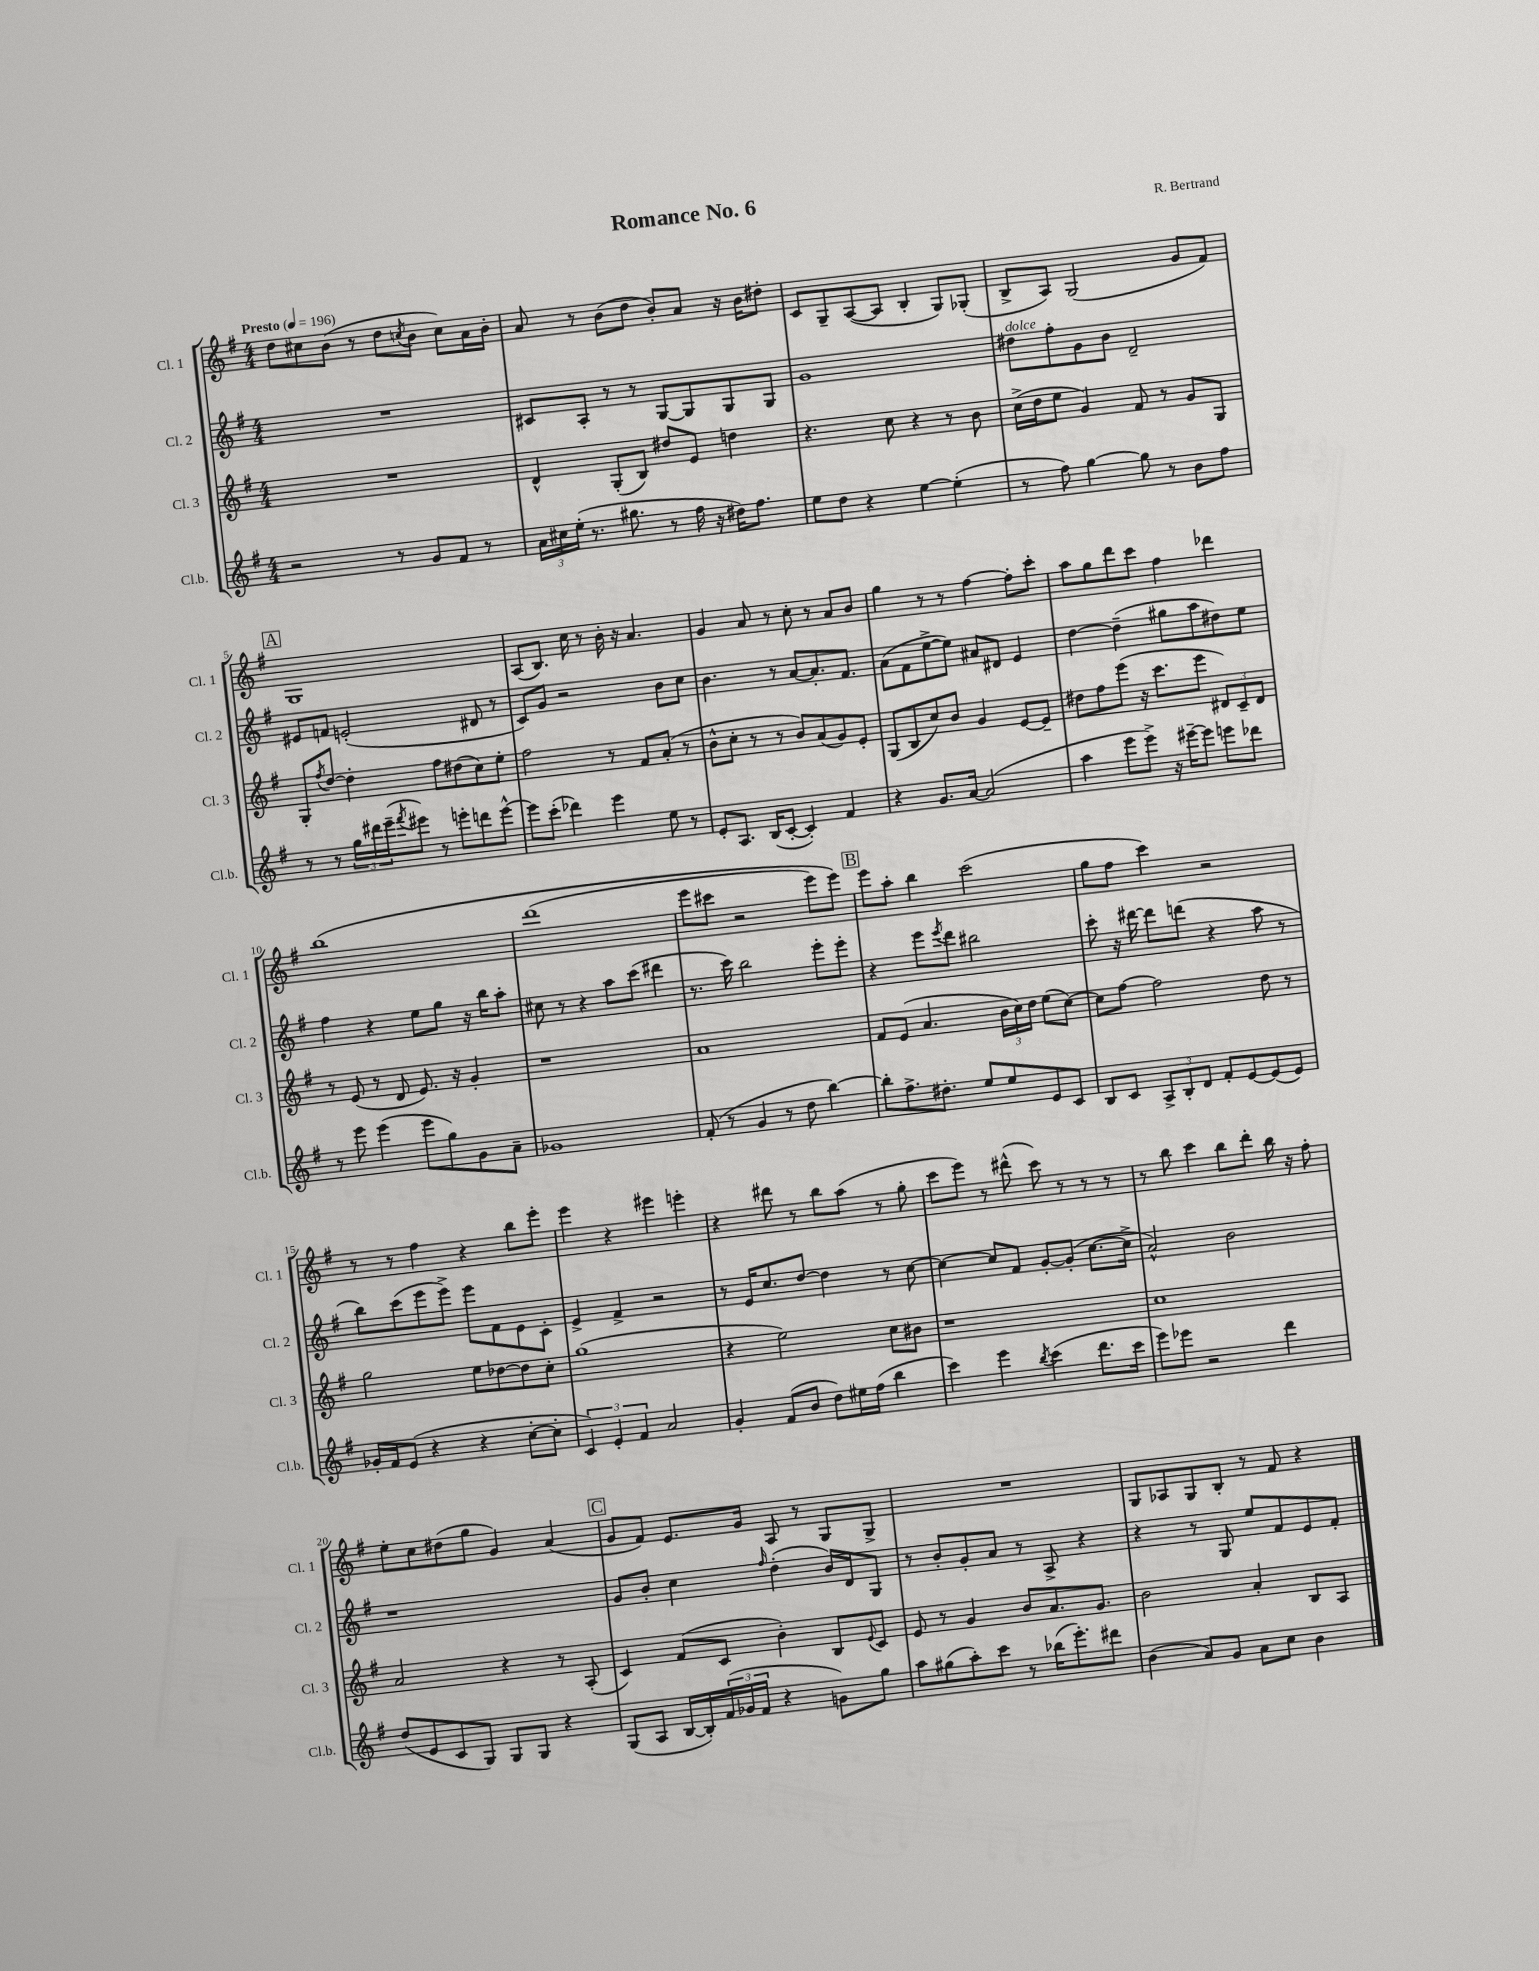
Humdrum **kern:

**kern	**kern	**kern	**kern
*staff4	*staff3	*staff2	*staff1
*clefG2	*clefG2	*clefG2	*clefG2
*k[f#]	*k[f#]	*k[f#]	*k[f#]
*M4/4	*M4/4	*M4/4	*M4/4
*MM196	*MM196	*MM196	*MM196
2r	1r	1r	8dd
.	.	.	8cc#
.	.	.	(8b
.	.	.	8r
8r	.	.	8dd
.	.	.	8qcc
8g	.	.	8b
8f#	.	.	8cc)
8r	.	.	16a
.	.	.	16b'
=	=	=	=
24a	4d^^	8c#	8a
24cc#	.	.	.
(24ee'	.	.	.
8.r	.	8A'	8r
.	(8G'	8r	(8b
8.gg#	.	.	.
.	8B)	8r	8dd
8r	8dd#	[8G	8b')
16ff#	8e	8G]	8a
16r	.	.	.
16dd#)	4dd	8G	16r
8.ff#	.	.	16b
.	.	8G	8dd#'
=	=	=	=
8ee	4.r	1g	8c
8dd	.	.	8G~
4r	.	.	([8A
.	8cc	.	8A]
[4ee	4r	.	4B'
(4ee']	8r	.	8G)
.	8b	.	(8G-'
=	=	=	=
8r	(16cc^	8dd#	8B^
.	16dd	.	.
8ff#)	8ee	8ff#'	8A)
[4gg	4g)	8g	(2G
.	.	8b	.
8gg]	8f#	2d~	.
8r	8r	.	.
8b	8g	.	8g
8ff#	8G	.	8f#)
=	=	=	=
8r	8G'	8e#	1G
.	8qff#	.	.
8r	[8dd	8f	.
24gg	4dd']	(2e'	.
24ddd#	.	.	.
(24eee~	.	.	.
8qfff#	.	.	.
8eee#)	.	.	.
8r	8ff#	.	.
8eee'	(8dd#	.	.
8ddd	8cc)	8d#	.
[8eee^^	8ee'	8r	.
=	=	=	=
8eee]	2ff#	8c)	(8A
(8ccc'	.	8g	8.B)
4ddd-)	.	2r	.
.	.	.	16cc
.	.	.	8r
4eee	8r	.	16b'
.	.	.	16r
.	8f#	.	4.a
8ee	(8a'	8b	.
8r	8r	8cc	.
=	=	=	=
8e'	8b^^	4.b	4g
8.A	8cc'	.	.
.	8r	.	8a
(16B	.	.	.
[8c'	8r	8r	8r
4c'])	8b)	[8a	8cc'
.	(8a	8.a']	8r
4f#	8g)	.	8a
.	.	8.f#	.
.	8e'	.	8b
=	=	=	=
4r	(8G	(8a	4gg
.	8B	8f#	.
8.g	8cc)	[8ee^	8r
.	8b	8ee])	8r
[16a	.	.	.
(2a]	4g	8a#	[4ff#
.	.	8d#	.
.	[8e	4e	8ff#']
.	8e~]	.	8ccc'
=	=	=	=
4aa	8dd#	[4dd	8aa
.	8ff#	.	8gg
8eee	(8eee	(4dd~]	8ddd
8eee^)	16r	.	8ccc
.	8.ccc	.	.
16r	.	8gg#	4ff#
[16eee#~	.	.	.
8eee#]	8eee	8aa	.
8eee	12d#)	8dd#)	4ddd-
.	12c~	.	.
8ddd-	.	8ee	.
.	12d#	.	.
=	=	=	=
8r	8r	4ff#	&(1bb
8eee	(8e	.	.
(4eee	8r	4r	.
.	8d	.	.
8eee	8.e)	8ee	.
8gg)	.	8gg	.
.	16r	.	.
8g	4g'	16r	.
.	.	16bb	.
8a~	.	8aa'	.
=	=	=	=
1g-	1r	8cc#	(1ddd
.	.	8r	.
.	.	4r	.
.	.	8aa	.
.	.	(8ccc	.
.	.	4ddd#	.
=	=	=	=
(8f#'	1a	8.r	8eee
8r	.	.	8ccc#
.	.	16ccc)	.
4g	.	2bb	2r
8r	.	.	.
8dd	.	.	.
[4bb)	.	8eee'	8eee)
.	.	8eee'	8eee&)
=	=	=	=
8bb']	8f#	4r	8eee
8.ff#^	(8e	.	8aa'
.	4.a	8eee	4bb
8.dd#'	.	.	.
.	.	8qeee	.
.	.	8ddd	.
8ee	.	2bb#	(2ccc
8ee	24b	.	.
.	24cc)	.	.
.	24dd	.	.
8e	(8ee	.	.
8c	[8cc)	.	.
=	=	=	=
8B	8cc]	8ccc'	8gg
8c	[8ff#	16r	8ff#
.	.	[16ddd#	.
12A^	2ff#]	8ddd#]	4ccc)
12B'	.	.	.
.	.	(8ddd	.
12d	.	.	.
8f#'	.	4r	2r
[8e	.	.	.
(8e]	8dd	8aa	.
8e)	8r	8r	.
=	=	=	=
16g-'	2gg	8bb)	8r
16f#	.	.	.
(8e	.	(8ccc	8r
4r	.	8eee	4ff#
.	.	8eee^)	.
4r	8ee	8eee	4r
.	[8dd-	8f#	.
[8cc'	8dd-]	8e	8bb
8cc']	8cc'	8c'	8eee'
=	=	=	=
6c)	(1gg	4e^	4eee
6e'	.	.	.
.	.	4f#^	4r
6f#	.	.	.
2a	.	2r	4eee#
.	.	.	4eee'
=	=	=	=
4g'	4r	8r	4r
.	.	16e	.
.	.	8.cc	.
(8f#	2ee)	.	8ddd#
8b	.	[8dd	8r
8dd)	.	4dd]	8bb
16ee#	.	.	(8aa
(16ff#	.	.	.
4bb	8cc	8r	8r
.	8b#	[8cc	8gg'
=	=	=	=
4ccc)	1r	4cc_	8ccc
.	.	.	8eee)
4eee	.	8cc]	8r
.	.	8f#	(8ddd#^^
8qbb	.	.	.
(4ccc	.	[8g'	8ccc)
.	.	(8g']	8r
8.ddd	.	[8.cc	8r
.	.	.	8r
16ccc	.	16cc^]	.
=	=	=	=
8eee)	1cc	2a^^)	8r
8eee-	.	.	8bb
2r	.	.	4ccc
.	.	2b	8bb
.	.	.	8ddd'
4ddd	.	.	16bb
.	.	.	16r
.	.	.	8ff#'
=	=	=	=
(8dd	2a	1r	8ee'
8e	.	.	8cc
8c	.	.	(8dd#
8G)	.	.	8gg
8G	4r	.	4g)
8G	.	.	.
4r	8r	.	(4a
.	(8A'	.	.
=	=	=	=
(8G	4c)	8g	8g
8A	.	8b'	8f#)
[16B	(8f#	4cc	8.e
16B'])	.	.	.
(24f#	8c	.	.
24g-	.	.	.
.	.	.	16g
24f#	.	.	.
.	.	16qqff#	.
4r	4b')	(4dd'	8A
.	.	.	8r
8g)	8B	16b)	8G
.	.	16d	.
.	8qqe	.	.
8gg	8c	8G	8G^
=	=	=	=
8aa	8e	8r	1r
(8gg#	8r	8b'	.
8aa')	4g	8g'	.
8ccc	.	8a	.
8r	8b	8r	.
(16bb-	8.a	8A^	.
8.eee')	.	.	.
.	.	4r	.
.	8.g	.	.
8ddd#	.	.	.
=	=	=	=
(4b	2b	4r	8G
.	.	.	8A-
8a)	.	8r	8G
8g	.	8G	8B'
8a	4a'	8ee	8r
8cc	.	8f#	8f#
4b	8B	8e	4r
.	8A	8f#'	.
==	==	==	==
*-	*-	*-	*-
